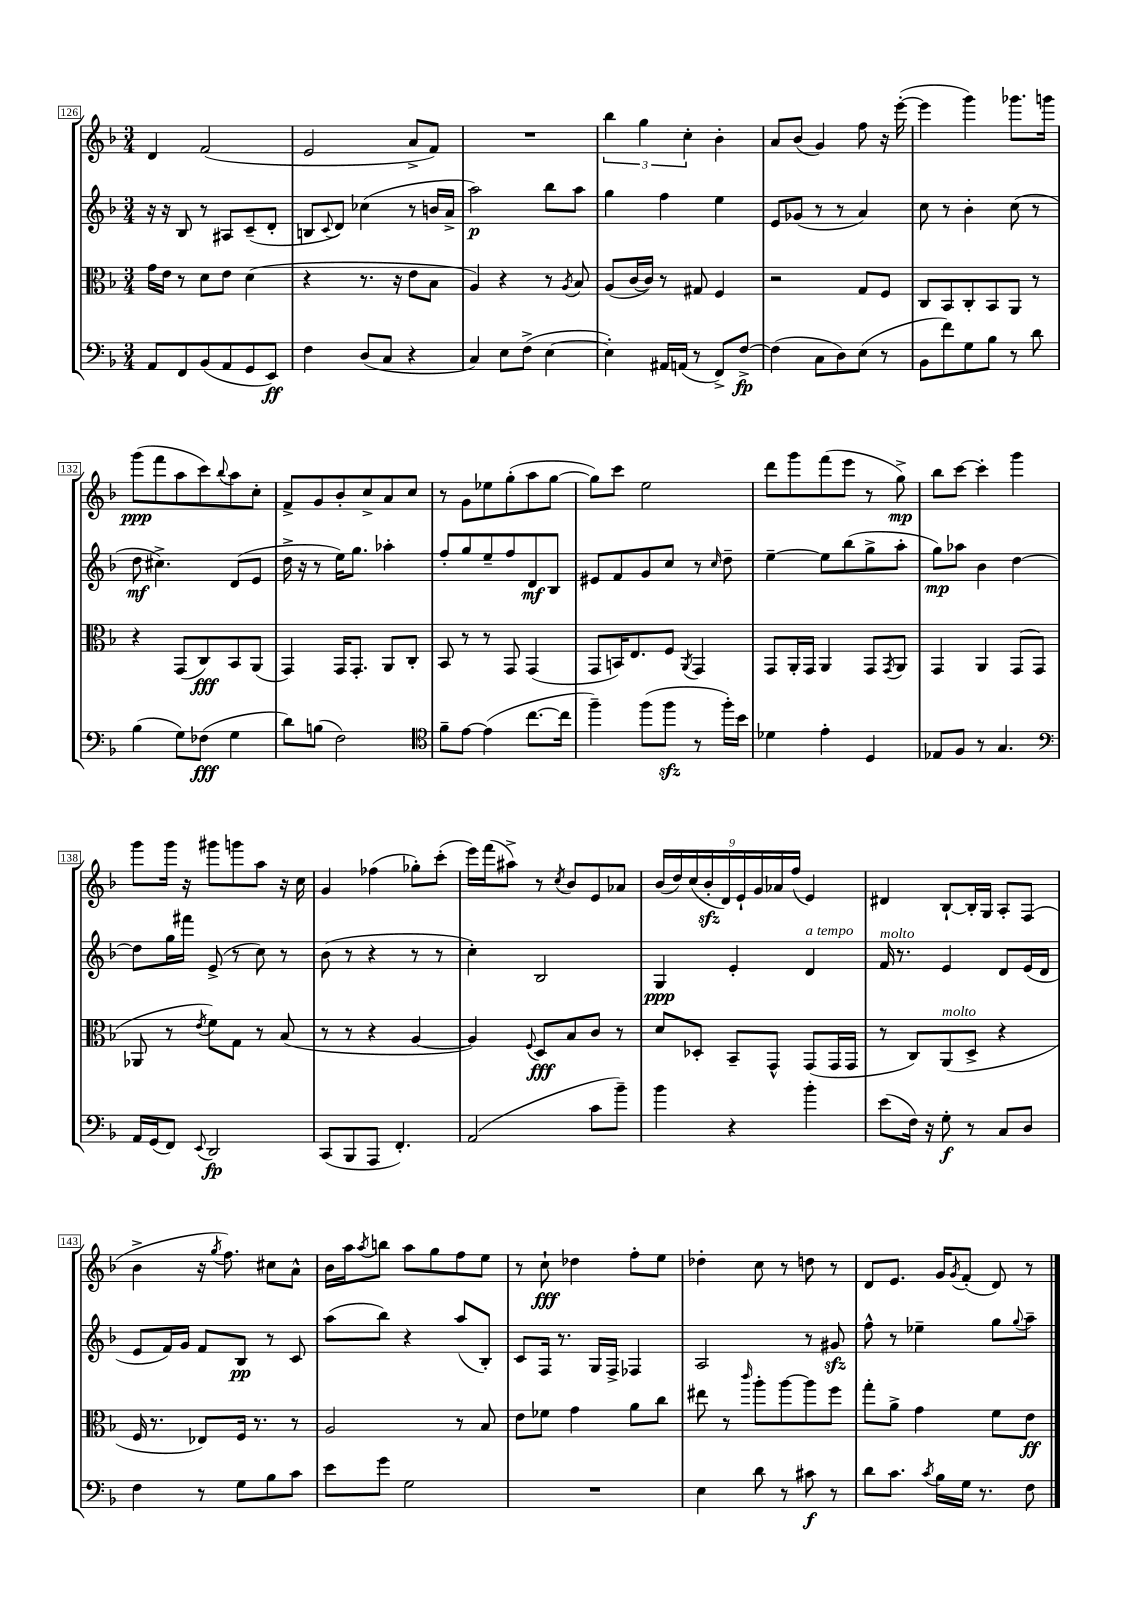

**kern	**kern	**kern	**kern
*staff4	*staff3	*staff2	*staff1
*clefF4	*clefC3	*clefG2	*clefG2
*k[b-]	*k[b-]	*k[b-]	*k[b-]
*M3/4	*M3/4	*M3/4	*M3/4
8AA	16g	16r	4d
.	16e	16r	.
8FF	8r	8B-	.
(8BB-	8d	8r	(2f
8AA	8e	8A#	.
8GG	(4d	(8c~	.
8EE)	.	8d'	.
=	=	=	=
4F	4r	8B	2e
.	.	8qqc	.
.	.	8d)	.
(8D	8.r	(4cc-	.
8C	.	.	.
.	16r	.	.
4r	8e	8r	8a^
.	8B-	16b	8f)
.	.	16a^	.
=	=	=	=
4C)	4A)	2aa)	2.r
8E	4r	.	.
(8F^	.	.	.
[4E	8r	8bb-	.
.	8qA	.	.
.	8B-	8aa	.
=	=	=	=
4E'])	(8A	4gg	6bb-
.	[16c	.	.
.	.	.	6gg
.	16c])	.	.
16AA#	8r	4ff	.
(16AA	.	.	.
.	.	.	6cc'
8r	8G#	.	.
8FF^)	4F	4ee	4b-'
[8F^	.	.	.
=	=	=	=
(4F]	2r	8e	8a
.	.	(8g-	(8b-
8C	.	8r	4g)
8D)	.	8r	.
(8E	8G	4a)	8ff
8r	8F	.	16r
.	.	.	([16eee'
=	=	=	=
8BB-	8C	8cc	4eee]
8f)	8BB-	8r	.
8G	8C'	4b-'	4ggg)
8B-	8BB-	.	.
8r	8AA	(8cc	8.ggg-
8d	8r	8r	.
.	.	.	16ggg
=	=	=	=
(4B-	4r	8dd	(8ggg
.	.	4.cc#^)	8fff
8G)	(8GG	.	8aa
(8F-	8C)	.	8ccc)
.	.	.	8qqbb-
4G	8BB-	(8d	8aa
.	(8AA	8e	8cc'
=	=	=	=
8d)	4GG)	16dd^	8f^
.	.	16r	.
(8B	.	8r	8g
2F)	16GG	16ee)	8b-'
.	8.GG'	8.gg	.
.	.	.	8cc^
.	8AA	4aa-'	8a
.	8C'	.	8cc
=	=	=	=
*clefC4	*	*	*
8f~	8BB-	8ff'	8r
[8e	8r	8gg	8g
(4e]	8r	8ee~	8ee-
.	8GG	8ff	(8gg'
[8.cc	(4GG	8d	8aa
.	.	8B-	[8gg
16cc]	.	.	.
=	=	=	=
4ff~)	8GG	8e#	8gg])
.	16BB)	8f	8ccc
.	8.E	.	.
(8ff	.	8g	2ee
8ff	8F	8cc	.
.	8qAA	.	.
8r	4GG	8r	.
.	.	16qqcc	.
16ff')	.	8dd~	.
16b-	.	.	.
=	=	=	=
4d-	8GG	[4ee~	8ddd
.	16AA'	.	8ggg
.	16GG	.	.
4e'	4AA	8ee]	(8fff
.	.	(8bb-	8eee
4D	8GG	8gg^	8r
.	8qGG	.	.
.	8AA	8aa'	8gg^)
=	=	=	=
8E-	4GG	8gg)	8bb-
8F	.	8aa-	[8ccc
8r	4AA	4b-	4ccc']
4.G	.	.	.
.	(8GG	[4dd	4ggg
.	8GG	.	.
=	=	=	=
*clefF4	*	*	*
16AA	8AA-	8dd]	8ggg
(16GG	.	.	.
8FF)	8r	16gg	16ggg
.	.	16fff#	16r
8qqEE	8qe	.	.
2DD	8f)	(8e^	8ggg#
.	8G	8r	8ggg
.	8r	8cc)	8aa
.	(8B-	8r	16r
.	.	.	16cc
=	=	=	=
(8CC	8r	(8b-	4g
8BBB-	8r	8r	.
8AAA	4r	4r	(4ff-
4.FF')	.	.	.
.	[4A	8r	8gg-')
.	.	8r	(8ccc'
=	=	=	=
(2AA	4A])	4cc')	16eee)
.	.	.	(16fff
.	.	.	8aa#^)
.	8qqF	.	.
.	8D	2B-	8r
.	.	.	8qcc
.	8B-	.	8b-
8c	8c	.	8e
8b-~)	8r	.	8a-
=	=	=	=
4b-	8d	4G	(18b-
.	.	.	18dd)
.	.	.	(18cc
.	8D-'	.	.
.	.	.	18b-'
.	.	.	18d)
4r	8BB-~	4e'	.
.	.	.	18e`
.	.	.	18g
.	8GG^^	.	.
.	.	.	18a-
.	.	.	(18ff
4b-'	(8GG	4d	4e)
.	16GG	.	.
.	16GG	.	.
=	=	=	=
(8e	8r	16f	4d#
.	.	8.r	.
16F)	8C)	.	.
16r	.	.	.
8G'	(8AA	4e	[8B-`
8r	8D^	.	16B-']
.	.	.	16G
8C	4r	8d	8A'
8D	.	(16e	(8F
.	.	16d	.
=	=	=	=
4F	16F	8e	4b-^
.	8.r	.	.
.	.	16f)	.
.	.	16g	.
8r	8E-)	8f	16r
.	.	.	8qgg
.	.	.	8.ff)
8G	16F	8B-	.
.	8.r	.	.
8B-	.	8r	8cc#
8c	8r	8c	8a^^
=	=	=	=
8e	2A	(8aa	16b-
.	.	.	16aa
.	.	.	8qaa
8g	.	8bb-)	8bb
2G	.	4r	8aa
.	.	.	8gg
.	8r	(8aa	8ff
.	8B-	8B-')	8ee
=	=	=	=
2.r	8e	8c	8r
.	8f-	16F	8cc`
.	.	8.r	.
.	4g	.	4dd-
.	.	16G	.
.	.	16F^	.
.	8a	4F-	8ff'
.	8cc	.	8ee
=	=	=	=
4E	8ee#	2A	4dd-'
.	8r	.	.
.	16qqccc	.	.
8d	8aa'	.	8cc
8r	[8aa	.	8r
8c#	8aa]	8r	8dd
8r	8ff	8g#	8r
=	=	=	=
8d	8gg'	8ff^^	8d
8.c	8a^	8r	8.e
.	4g	4ee-~	.
8qc	.	.	.
16B-	.	.	16g
.	.	.	8qg
16G	.	.	(8f'
8.r	.	.	.
.	8f	8gg	8d)
.	.	8qqgg	.
8F	8e	8aa~	8r
==	==	==	==
*-	*-	*-	*-
